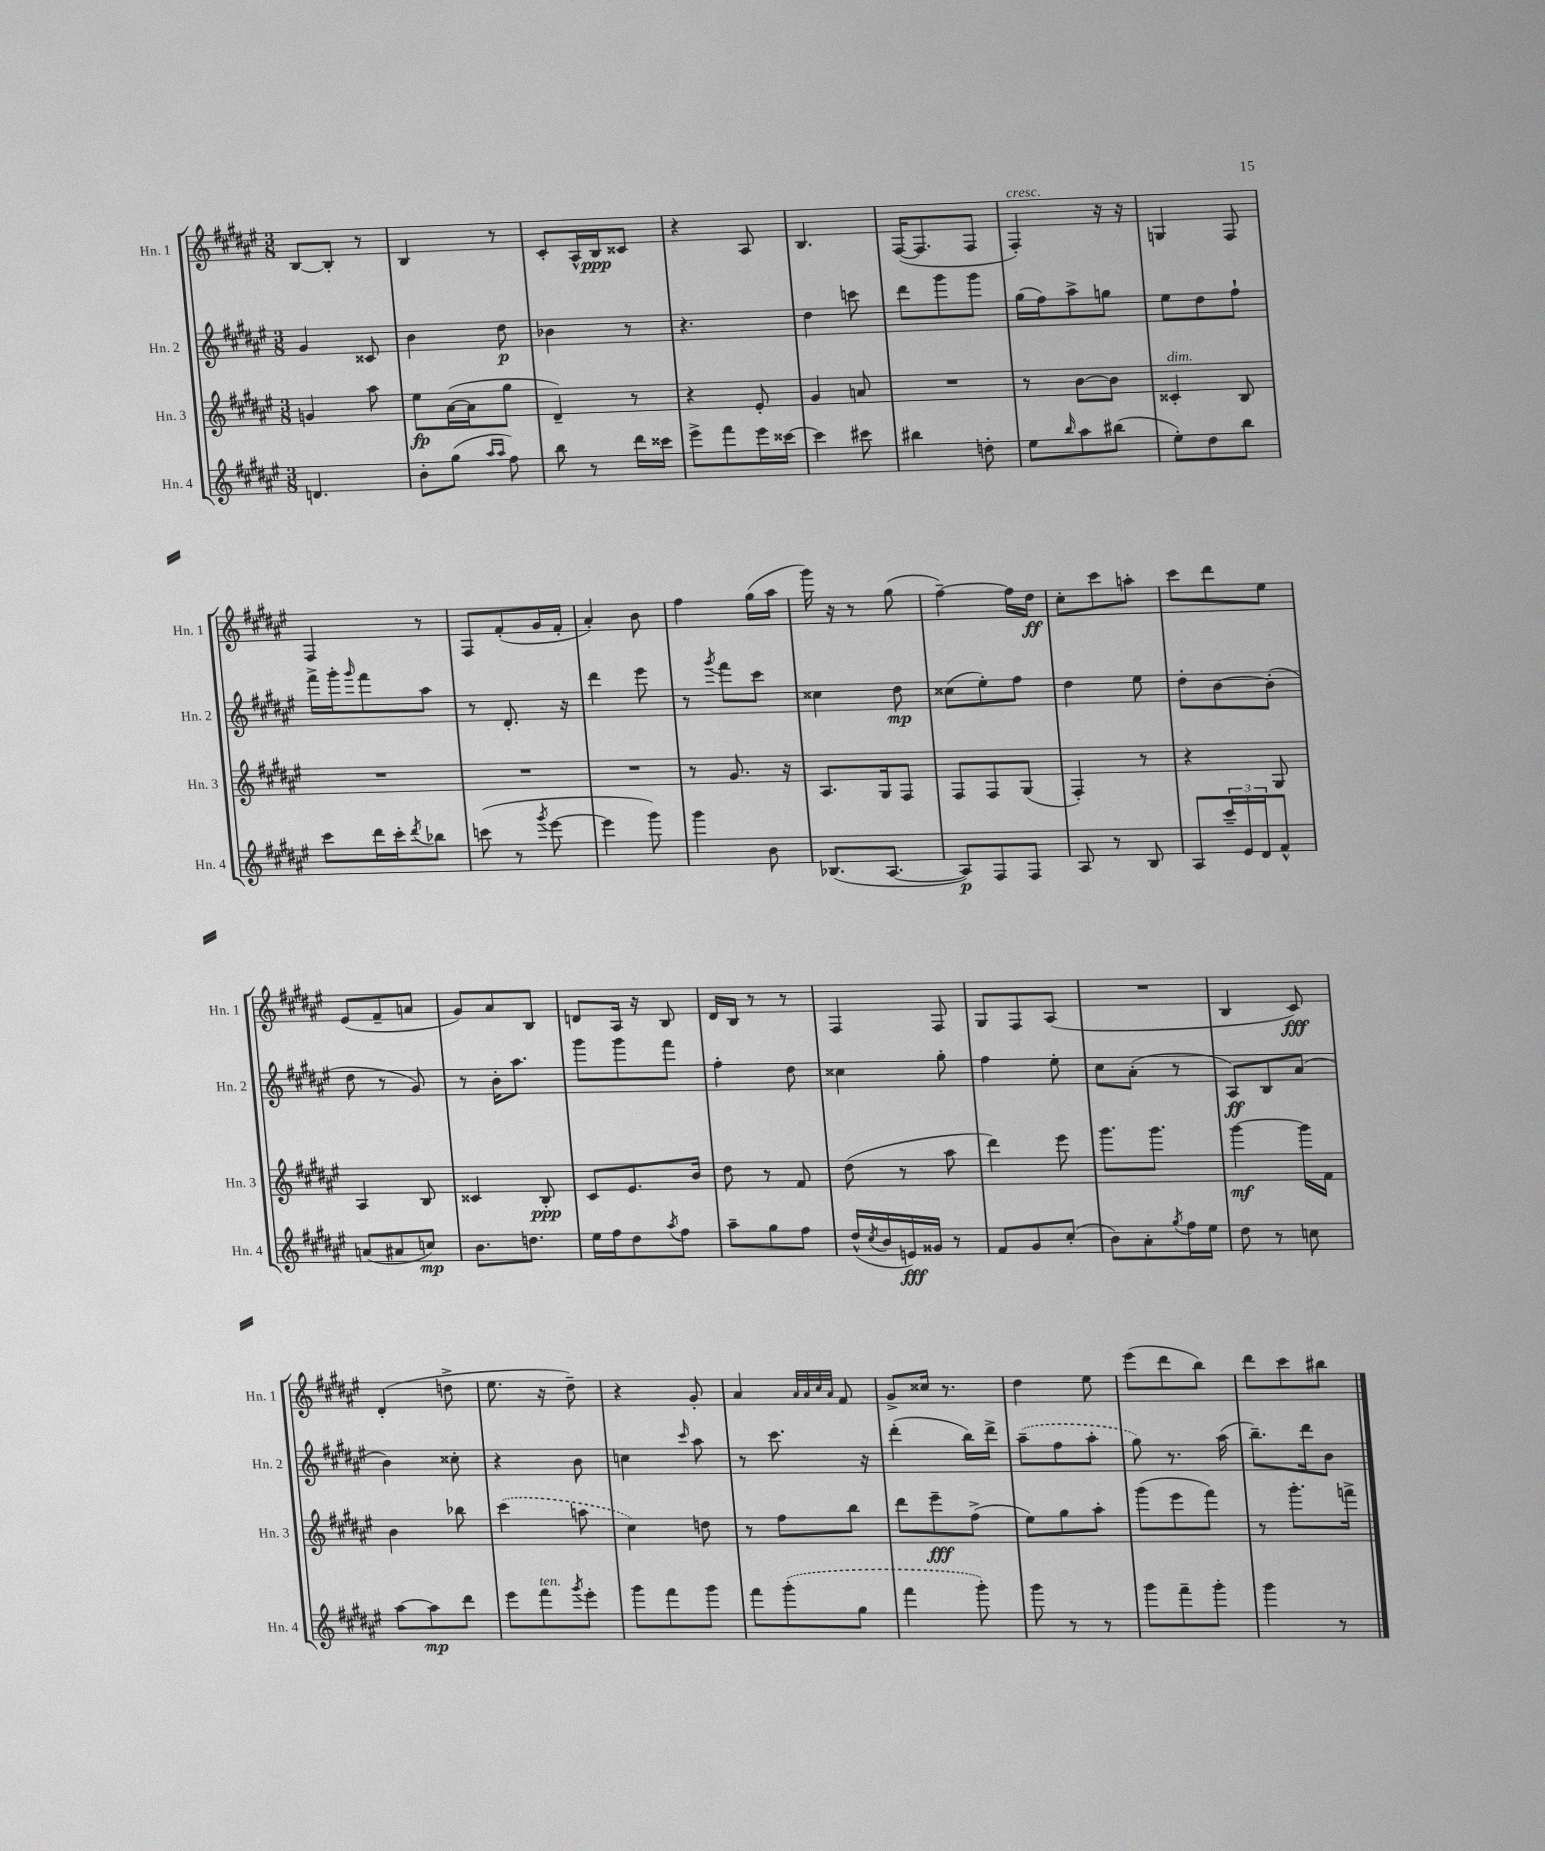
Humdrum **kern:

**kern	**dynam	**kern	**dynam	**kern	**dynam	**kern	**dynam
*part4	*part4	*part3	*part3	*part2	*part2	*part1	*part1
*staff4	*staff4	*staff3	*staff3	*staff2	*staff2	*staff1	*staff1
*I"Hn. 4	*	*I"Hn. 3	*	*I"Hn. 2	*	*I"Hn. 1	*
*I'Hn. 4	*	*I'Hn. 3	*	*I'Hn. 2	*	*I'Hn. 1	*
*clefG2	*	*clefG2	*	*clefG2	*	*clefG2	*
*k[f#c#g#d#a#e#]	*	*k[f#c#g#d#a#e#]	*	*k[f#c#g#d#a#e#]	*	*k[f#c#g#d#a#e#]	*
*M3/8	*	*M3/8	*	*M3/8	*	*M3/8	*
=107	=107	=107	=107	=107	=107	=107	=107
4.dn/	.	4gn/	.	4g#/	.	[8B/L	.
.	.	.	.	.	.	8B'/J]	.
.	.	8aa#\	.	8c##X/	.	8r	.
=108	=108	=108	=108	=108	=108	=108	=108
8b'\L	.	8ee#\L	fp	4b\	.	4B/	.
(8gg#\J	.	([16a#\L	.	.	.	.	.
.	.	16a#\J]	.	.	.	.	.
16qqaa#/LL	.	.	.	.	.	.	.
16qqaa#/JJ	.	.	.	.	.	.	.
8ff#\)	.	8gg#\J	.	8dd#\	p	8r	.
=109	=109	=109	=109	=109	=109	=109	=109
8bb\	.	4d#~/)	.	4b-X\	.	8c#'/L	.
8r	.	.	.	.	.	16A#^^/L	.
.	.	.	.	.	.	16B/J	ppp
16ddd#\LL	.	8r	.	8r	.	8c##X/J	.
16ccc##X\JJ	.	.	.	.	.	.	.
=110	=110	=110	=110	=110	=110	=110	=110
8eee#^\L	.	4r	.	4.r	.	4r	.
8fff#\	.	.	.	.	.	.	.
16eee#\L	.	8e#'/	.	.	.	8A#/	.
[16ccc##X\JJ	.	.	.	.	.	.	.
=111	=111	=111	=111	=111	=111	=111	=111
4ccc##\]	.	4g#/	.	4dd#\	.	4.B/	.
8ccc#X\	.	8an/	.	8cccn\	.	.	.
=112	=112	=112	=112	=112	=112	=112	=112
4bb#X\	.	4.r	.	8ddd#\L	.	([16F#/KL	.
.	.	.	.	.	.	8.F#/]	.
.	.	.	.	8ggg#\	.	.	.
8ddn'\	.	.	.	8ggg#\J	.	8F#/J	.
=113	=113	=113	=113	=113	=113	=113	=113
!	!	!	!	!	!	!LO:TX:a:i:t=cresc.	!
8ee#\L	.	8r	.	(16gg#\LL	.	4F#'/)	.
.	.	.	.	16ff#\J)	.	.	.
16qqbb/	.	.	.	.	.	.	.
8aa#\	.	[8b\L	.	8aa#^\	.	.	.
(8bb#X\J	.	8b\J]	.	8ggn\J	.	16r	.
.	.	.	.	.	.	16r	.
=114	=114	=114	=114	=114	=114	=114	=114
!	!	!LO:TX:a:i:t=dim.	!	!	!	!	!
8ee#'\L)	.	4c##X'/	.	8ee#\L	.	4Gn/	.
8dd#\	.	.	.	8dd#\	.	.	.
8bb\J	.	8B/	.	8ff#`\J	.	8F#/	.
!!LO:LB:g=z
=115	=115	=115	=115	=115	=115	=115	=115
8ccc#\L	.	4.r	.	16fff#^\LL	.	4F#/	.
.	.	.	.	16ggg#'\J	.	.	.
.	.	.	.	16qqggg#/	.	.	.
16ddd#\L	.	.	.	8fff#\	.	.	.
16ccc#'\J	.	.	.	.	.	.	.
8qddd#/	.	.	.	.	.	.	.
8bb-X\J	.	.	.	8aa#\J	.	8r	.
=116	=116	=116	=116	=116	=116	=116	=116
(8cccn\	.	4.r	.	8r	.	8F#/L	.
8r	.	.	.	8.d#'/	.	(8f#'/	.
8qggg#/	.	.	.	.	.	.	.
[8eee#\	.	.	.	.	.	16g#/L	.
.	.	.	.	16r	.	16f#'/JJ	.
=117	=117	=117	=117	=117	=117	=117	=117
4eee#\]	.	4.r	.	4ddd#\	.	4a#'/)	.
8ggg#\)	.	.	.	8eee#\	.	8b\	.
=118	=118	=118	=118	=118	=118	=118	=118
4ggg#\	.	8r	.	8r	.	4ff#\	.
.	.	.	.	8qggg#/	.	.	.
.	.	8.g#/	.	8fff#\L	.	.	.
8b\	.	.	.	8ccc#\J	.	(16gg#\LL	.
.	.	16r	.	.	.	16aa#\JJ	.
=119	=119	=119	=119	=119	=119	=119	=119
(8.B-X/L	.	8.A#/L	.	4cc##X\	.	16ggg#\)	.
.	.	.	.	.	.	16r	.
.	.	.	.	.	.	8r	.
[8.A#/J	.	16G#/k	.	.	.	.	.
.	.	8F#/J	.	8dd#\	mp	(8gg#\	.
=120	=120	=120	=120	=120	=120	=120	=120
8A#/L])	p	8F#/L	.	(8cc##X\L	.	[4ff#~\)	.
8F#/	.	8F#/	.	8ee#'\)	.	.	.
8F#/J	.	(8G#/J	.	8ff#\J	.	16ff#\LL]	.
.	.	.	.	.	.	16dd#\JJ	ff
=121	=121	=121	=121	=121	=121	=121	=121
8A#/	.	4F#'/)	.	4dd#\	.	8cc#'\L	.
8r	.	.	.	.	.	8ccc#\	.
8B/	.	8r	.	8ee#\	.	8aan'\J	.
=122	=122	=122	=122	=122	=122	=122	=122
8A#/L	.	4r	.	8dd#'\L	.	8ccc#\L	.
24ccc#~/L	.	.	.	[8b\	.	8ddd#\	.
24e#/	.	.	.	.	.	.	.
24d#/J	.	.	.	.	.	.	.
8f#^^/J	.	8G#/	.	(8b'\J]	.	8ee#\J	.
!!LO:LB:g=z
=123	=123	=123	=123	=123	=123	=123	=123
(8an/L	.	4A#/	.	8dd#\	.	(8e#/L	.
8a#X/	.	.	.	8r	.	8f#~/	.
8ccn/J)	mp	8B/	.	8g#/)	.	8an/J	.
=124	=124	=124	=124	=124	=124	=124	=124
8.b\L	.	4c##X/	.	8r	.	8g#/L)	.
.	.	.	.	16b'\KL	.	8a#/	.
8.ddn\J	.	.	.	8.aa#\J	.	.	.
.	.	8B'/	ppp	.	.	8B/J	.
=125	=125	=125	=125	=125	=125	=125	=125
16ee#\LL	.	8c#/L	.	8ggg#\L	.	8dn/L	.
16ff#\J	.	.	.	.	.	.	.
8dd#\	.	8.e#/	.	8ggg#\	.	16A#/Jk	.
.	.	.	.	.	.	16r	.
8qaa#/	.	.	.	.	.	.	.
8ff#\J	.	.	.	8fff#\J	.	8B/	.
.	.	16b/Jk	.	.	.	.	.
=126	=126	=126	=126	=126	=126	=126	=126
8aa#~\L	.	8dd#\	.	4ff#'\	.	16d#/LL	.
.	.	.	.	.	.	16B/JJ	.
8gg#\	.	8r	.	.	.	8r	.
8ff#\J	.	8f#/	.	8dd#\	.	8r	.
=127	=127	=127	=127	=127	=127	=127	=127
(16dd#^^/LL	.	(8dd#\	.	4cc##X\	.	4F#/	.
8qcc#/	.	.	.	.	.	.	.
16b/	.	.	.	.	.	.	.
16en/)	fff	8r	.	.	.	.	.
16g##X/JJ	.	.	.	.	.	.	.
8r	.	8aa#\	.	8gg#'\	.	8F#/	.
=128	=128	=128	=128	=128	=128	=128	=128
8f#/L	.	4ddd#\)	.	4ff#\	.	8G#/L	.
8g#/	.	.	.	.	.	8F#/	.
(8cc#'/J	.	8eee#\	.	8ee#'\	.	(8A#/J	.
=129	=129	=129	=129	=129	=129	=129	=129
8b\L)	.	8.ggg#\L	.	8cc#\L	.	4.r	.
8a#'\	.	.	.	(8a#'\J	.	.	.
.	.	8.ggg#\J	.	.	.	.	.
8qgg#/	.	.	.	.	.	.	.
16ff#\L	.	.	.	8r	.	.	.
16ee#\JJ	.	.	.	.	.	.	.
=130	=130	=130	=130	=130	=130	=130	=130
8dd#\	.	[4ggg#\	mf	8A#/L)	ff	4B/	.
8r	.	.	.	8B/	.	.	.
8ccn\	.	16ggg#\LL]	.	(8a#/J	.	8c#/)	fff
.	.	16f#\JJ	.	.	.	.	.
!!LO:LB:g=z
=131	=131	=131	=131	=131	=131	=131	=131
[8aa#\L	.	4b\	.	4b\)	.	(4d#'/	.
8aa#\]	mp	.	.	.	.	.	.
8ddd#\J	.	8bb-X\	.	8cc##X'\	.	8ddn^\	.
=132	=132	=132	=132	=132	=132	=132	=132
8eee#\L	.	(4ccc#\	.	4r	.	8.ee#\	.
!LO:TX:a:i:t=ten.	!	!	!	!	!	!	!
8fff#\	.	.	.	.	.	.	.
.	.	.	.	.	.	16r	.
8qggg#/	.	.	.	.	.	.	.
8eee#'\J	.	8aan\	.	8b\	.	8dd#~\)	.
=133	=133	=133	=133	=133	=133	=133	=133
8ggg#\L	.	4cc#\)	.	4ccn\	.	4r	.
8fff#\	.	.	.	.	.	.	.
.	.	.	.	16qqccc#/	.	.	.
8ggg#\J	.	8ddn\	.	8aa#\	.	8g#'/	.
=134	=134	=134	=134	=134	=134	=134	=134
8fff#\L	.	8r	.	8r	.	4a#/	.
(8ggg#'\	.	8ff#\L	.	8.ccc#\	.	.	.
.	.	.	.	.	.	32qqa#/LLL	.
.	.	.	.	.	.	32qqa#/	.
.	.	.	.	.	.	32qqcc#/	.
.	.	.	.	.	.	32qqa#/JJJ	.
8gg#\J	.	8bb\J	.	.	.	8f#/	.
.	.	.	.	16r	.	.	.
=135	=135	=135	=135	=135	=135	=135	=135
4fff#\	.	8ddd#\L	.	(4ddd#'\	.	8g#^/L	.
.	.	8eee#~\	fff	.	.	16cc##X/Jk	.
.	.	.	.	.	.	8.r	.
8ggg#'\)	.	(8ff#^\J	.	16bb\LL)	.	.	.
.	.	.	.	16ddd#^\JJ	.	.	.
=136	=136	=136	=136	=136	=136	=136	=136
8ggg#\	.	8ee#\L)	.	(8aa#~\L	.	4dd#\	.
8r	.	8gg#\	.	8ff#\	.	.	.
8r	.	8aa#'\J	.	8aa#'\J	.	8ee#\	.
=137	=137	=137	=137	=137	=137	=137	=137
8ggg#\L	.	(8ggg#\L	.	8gg#\)	.	(8eee#\L	.
8fff#~\	.	8eee#\	.	8.r	.	8ddd#\	.
8ggg#'\J	.	8fff#\J)	.	.	.	8bb\J)	.
.	.	.	.	(16aa#\	.	.	.
=138	=138	=138	=138	=138	=138	=138	=138
4ggg#\	.	8r	.	8.bb~\L)	.	8ddd#\L	.
.	.	8.ggg#'\L	.	.	.	8ccc#\	.
.	.	.	.	16ddd#\k	.	.	.
8r	.	.	.	8b\J	.	8bb#X\J	.
.	.	16fffn^\Jk	.	.	.	.	.
==	==	==	==	==	==	==	==
*-	*-	*-	*-	*-	*-	*-	*-
